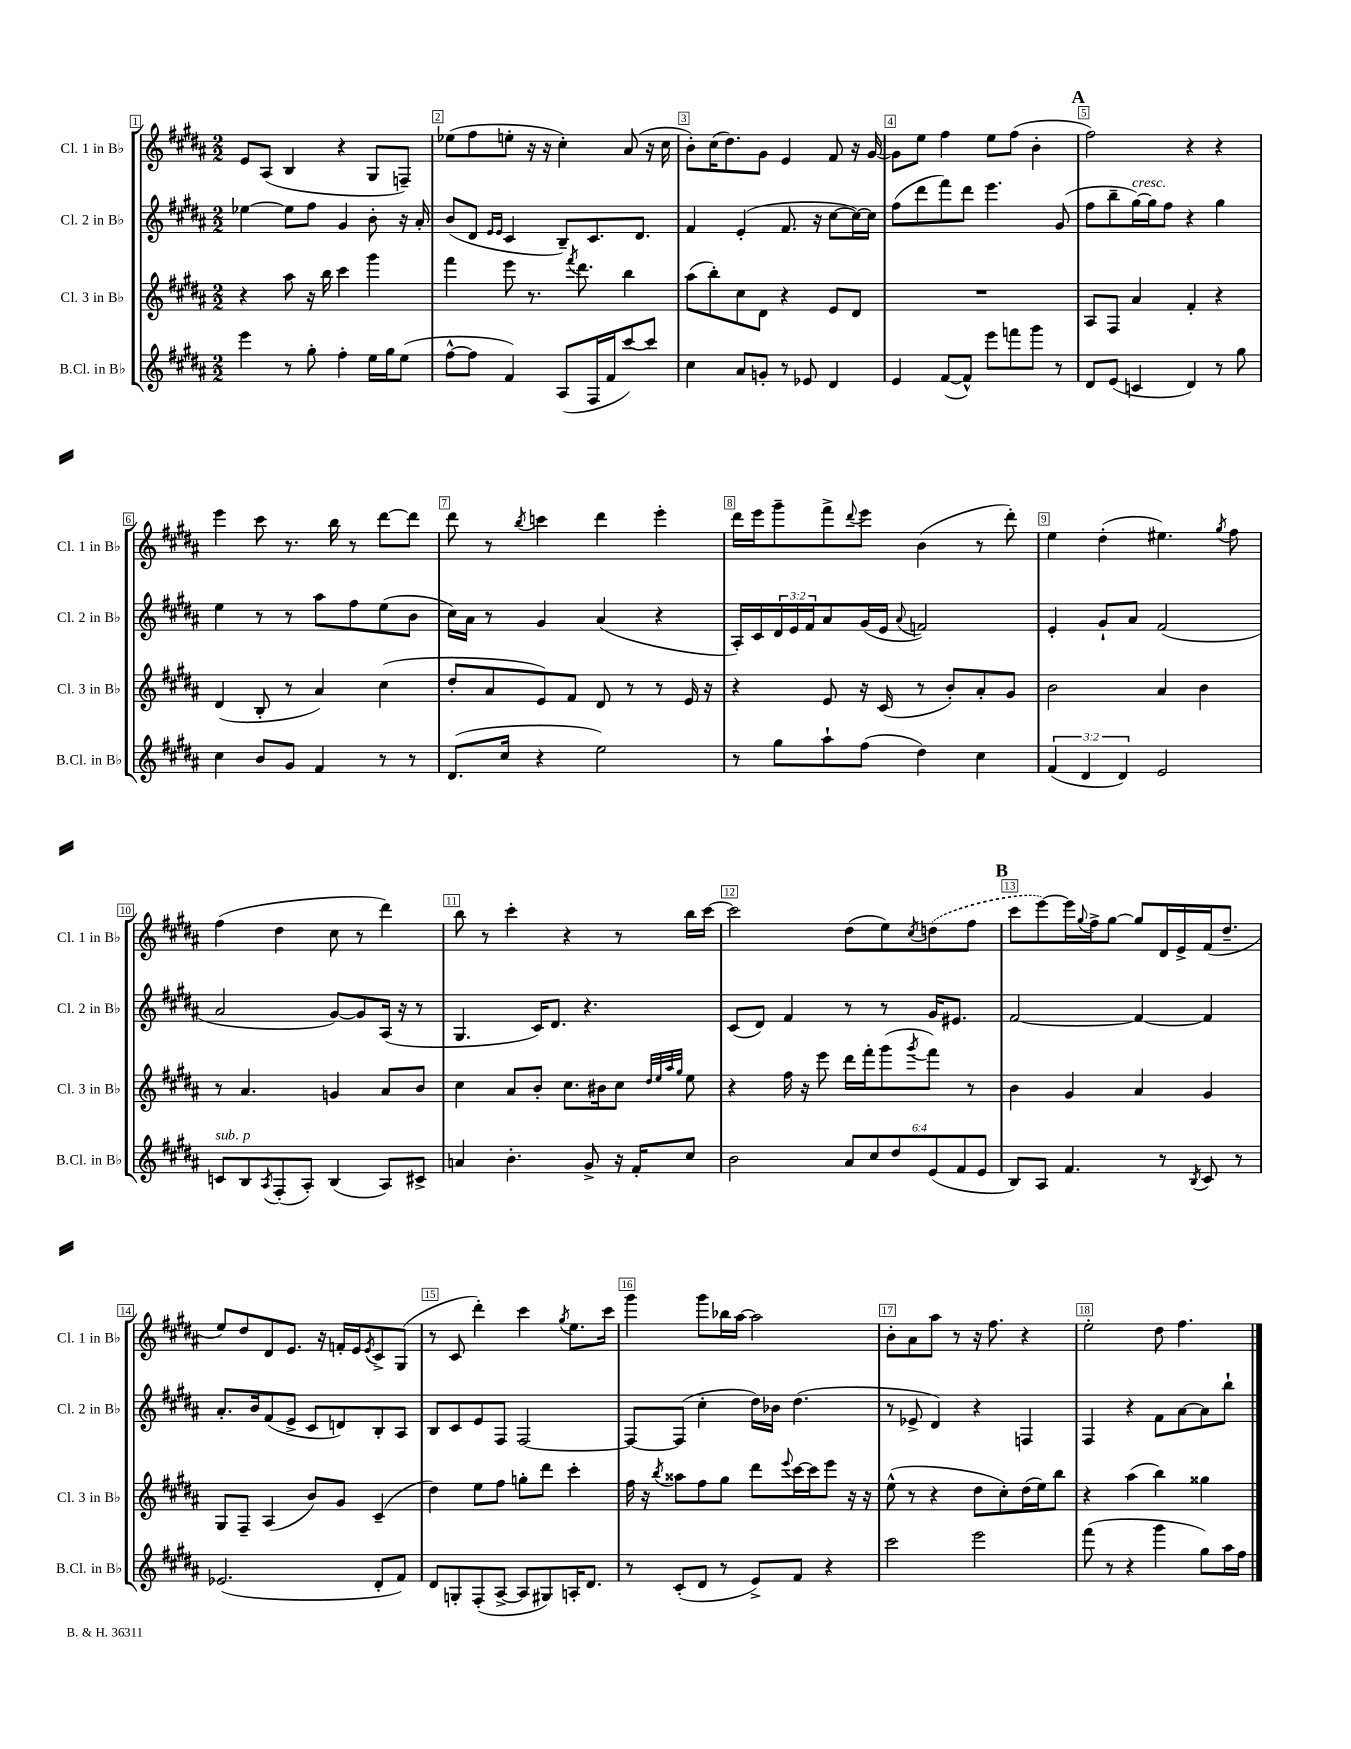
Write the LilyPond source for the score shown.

<<
\new StaffGroup <<
\new Staff = "s0" \with { instrumentName = "Cl. 1 in Bb" shortInstrumentName = "Cl. 1 in Bb" } {
    \clef treble \key b \major \numericTimeSignature \time 2/2
    e'8 ais8( b4 r4 gis8 f8--) |
    ees''8( fis''8 e''8-. r16 r16 cis''4-.) ais'8( r16 cis''16 |
    b'8-.) cis''16( dis''8.) gis'8 e'4 fis'8 r16 gis'16~ |
    gis'8 e''8 fis''4 e''8 fis''8( b'4-. |
    \mark \markup { \bold "A" } fis''2) r4 r4 |
    e'''4 cis'''8 r8. b''16 r8 dis'''8~ dis'''8 |
    dis'''8 r8 \acciaccatura { b''8 } c'''4 dis'''4 e'''4-. |
    dis'''16 e'''16 gis'''8-- fis'''8-> \appoggiatura { dis'''8 } e'''8 b'4( r8 dis'''8-.) |
    e''4 dis''4-.( eis''4.) \acciaccatura { gis''8 } fis''8 |
    fis''4( dis''4 cis''8 r8 dis'''4) |
    b''8 r8 cis'''4-. r4 r8 b''16 cis'''16~ |
    cis'''2 dis''8( e''8) \acciaccatura { cis''8 } \once \slurDashed d''8( fis''8 |
    \mark \markup { \bold "B" } cis'''8 e'''8~) e'''16 \appoggiatura { gis''8 } fis''16-> gis''8~ gis''8 dis'16 e'16-> fis'16( dis''8.-- |
    e''8) dis''8 dis'8 e'8. r16 f'16-. e'16 \acciaccatura { e'8 } cis'8-> gis8( |
    r8 cis'8 dis'''4-.) cis'''4 \acciaccatura { gis''8 } e''8. cis'''16 |
    gis'''4 gis'''8 bes''16 ais''16~ ais''2 |
    b'8-. ais'8 ais''8 r8 r16 fis''8. r4 |
    e''2-. dis''8 fis''4. \bar "|." |
}
\new Staff = "s1" \with { instrumentName = "Cl. 2 in Bb" shortInstrumentName = "Cl. 2 in Bb" } {
    \clef treble \key b \major \numericTimeSignature \time 2/2 \override Staff.TupletNumber.text = #tuplet-number::calc-fraction-text
    ees''4~ ees''8 fis''8 gis'4 b'8-. r16 ais'16-. |
    b'8( dis'8 \grace { e'16 e'16 } cis'4 b8--) cis'8. dis'8. |
    fis'4 e'4-.( fis'8. r16 cis''8~ cis''16~) cis''16 |
    fis''8( dis'''8 fis'''8) dis'''8 e'''4. gis'8( |
    \mark \markup { \bold "A" } fis''8 b''8-- gis''16~^\markup { \italic "cresc." }) gis''16 fis''8 r4 gis''4 |
    e''4 r8 r8 ais''8 fis''8 e''8( b'8 |
    cis''16) ais'16 r8 gis'4 ais'4( r4 |
    ais16-.) cis'16 \tuplet 3/2 { dis'16 e'16 fis'16 } ais'8 gis'16( e'16 \appoggiatura { ais'8 } f'2) |
    e'4-. gis'8-! ais'8 fis'2( |
    ais'2 gis'8~) gis'8 ais16( r16 r8 |
    gis4. cis'16) dis'8. r4. |
    cis'8( dis'8) fis'4 r8 r8 gis'16 eis'8. |
    \mark \markup { \bold "B" } fis'2~ fis'4~ fis'4 |
    ais'8.-. b'16 fis'8( e'8-> cis'8 d'8) b8-. ais8 |
    b8 cis'8 e'8 fis8 fis2~ |
    fis8~ fis8( cis''4-. dis''16) bes'16 dis''4.( |
    r8 ees'8-> dis'4) r4 f4 |
    fis4 r4 fis'8 ais'8~ ais'8 b''8-! \bar "|." |
}
\new Staff = "s2" \with { instrumentName = "Cl. 3 in Bb" shortInstrumentName = "Cl. 3 in Bb" } {
    \clef treble \key b \major \numericTimeSignature \time 2/2
    r4 ais''8 r16 b''16 cis'''4 gis'''4 |
    fis'''4 e'''8 r8. \acciaccatura { fis'''8 } dis'''8. b''4 |
    ais''8( b''8-.) cis''8 dis'8 r4 e'8 dis'8 |
    R1 |
    \mark \markup { \bold "A" } ais8 fis8 ais'4 fis'4-. r4 |
    dis'4( b8-. r8 ais'4) cis''4( |
    dis''8-. ais'8 e'8) fis'8 dis'8 r8 r8 e'16 r16 |
    r4 e'8 r16 cis'16( r8 b'8-.) ais'8-. gis'8 |
    b'2 ais'4 b'4 |
    r8 ais'4. g'4 ais'8 b'8 |
    cis''4 ais'8 b'8-. cis''8. bis'16 cis''8 \grace { dis''32 e''32 ais''32 gis''32 } e''8 |
    r4 fis''16 r16 e'''8 dis'''16 fis'''16-. gis'''8( \acciaccatura { gis'''8 } fis'''8) r8 |
    \mark \markup { \bold "B" } b'4 gis'4 ais'4 gis'4 |
    gis8 fis8-- ais4( b'8) gis'8 cis'4--( |
    dis''4) e''8 fis''8 g''8-. dis'''8 cis'''4-. |
    fis''16 r16 \acciaccatura { b''8 } aisis''8 fis''8 gis''8 dis'''8 \appoggiatura { e'''8 } cis'''16~ cis'''16 e'''8 r16 r16 |
    e''8-^( r8 r4 dis''8 cis''8-.) dis''16( e''16) b''8 |
    r4 ais''4( b''4) gisis''4 \bar "|." |
}
\new Staff = "s3" \with { instrumentName = "B.Cl. in Bb" shortInstrumentName = "B.Cl. in Bb" } {
    \clef treble \key b \major \numericTimeSignature \time 2/2 \override Staff.TupletNumber.text = #tuplet-number::calc-fraction-text
    e'''4 r8 gis''8-. fis''4-. e''16 gis''16 e''8( |
    fis''8~-^ fis''8 fis'4) ais8( fis16 fis'16 cis'''8~) cis'''8 |
    cis''4 ais'8 g'8-. r8 ees'8 dis'4 |
    e'4 fis'8~( fis'8-^) e'''8 f'''8 gis'''8 r8 |
    \mark \markup { \bold "A" } dis'8 e'8( c'4 dis'4) r8 gis''8 |
    cis''4 b'8 gis'8 fis'4 r8 r8 |
    dis'8.( cis''16 r4 e''2) |
    r8 gis''8 ais''8-! fis''8( dis''4) cis''4 |
    \tuplet 3/2 { fis'4( dis'4 dis'4) } e'2 |
    c'8^\markup { \italic "sub. p" } b8 \acciaccatura { ais8 } fis8-.( ais8-.) b4( ais8) cis'8-> |
    a'4 b'4.-. gis'8-> r16 fis'16-. cis''8 |
    b'2 \tuplet 6/4 { ais'8 cis''8 dis''8 e'8( fis'8 e'8 } |
    \mark \markup { \bold "B" } b8) ais8 fis'4. r8 \acciaccatura { b8 } cis'8 r8 |
    ees'2.( dis'8-. fis'8) |
    dis'8 g8-. fis8-.( ais8~-> ais8 gis8) a16-. dis'8. |
    r8 cis'8-.( dis'8 r8 e'8->) fis'8 r4 |
    cis'''2 e'''2 |
    fis'''8( r8 r4 gis'''4 gis''8) ais''16 fis''16 \bar "|." |
}
>>
>>
\layout { \context { \Score \override BarNumber.break-visibility = ##(#f #t #t) barNumberVisibility = #all-bar-numbers-visible \override BarNumber.stencil = #(make-stencil-boxer 0.1 0.3 ly:text-interface::print) } }
